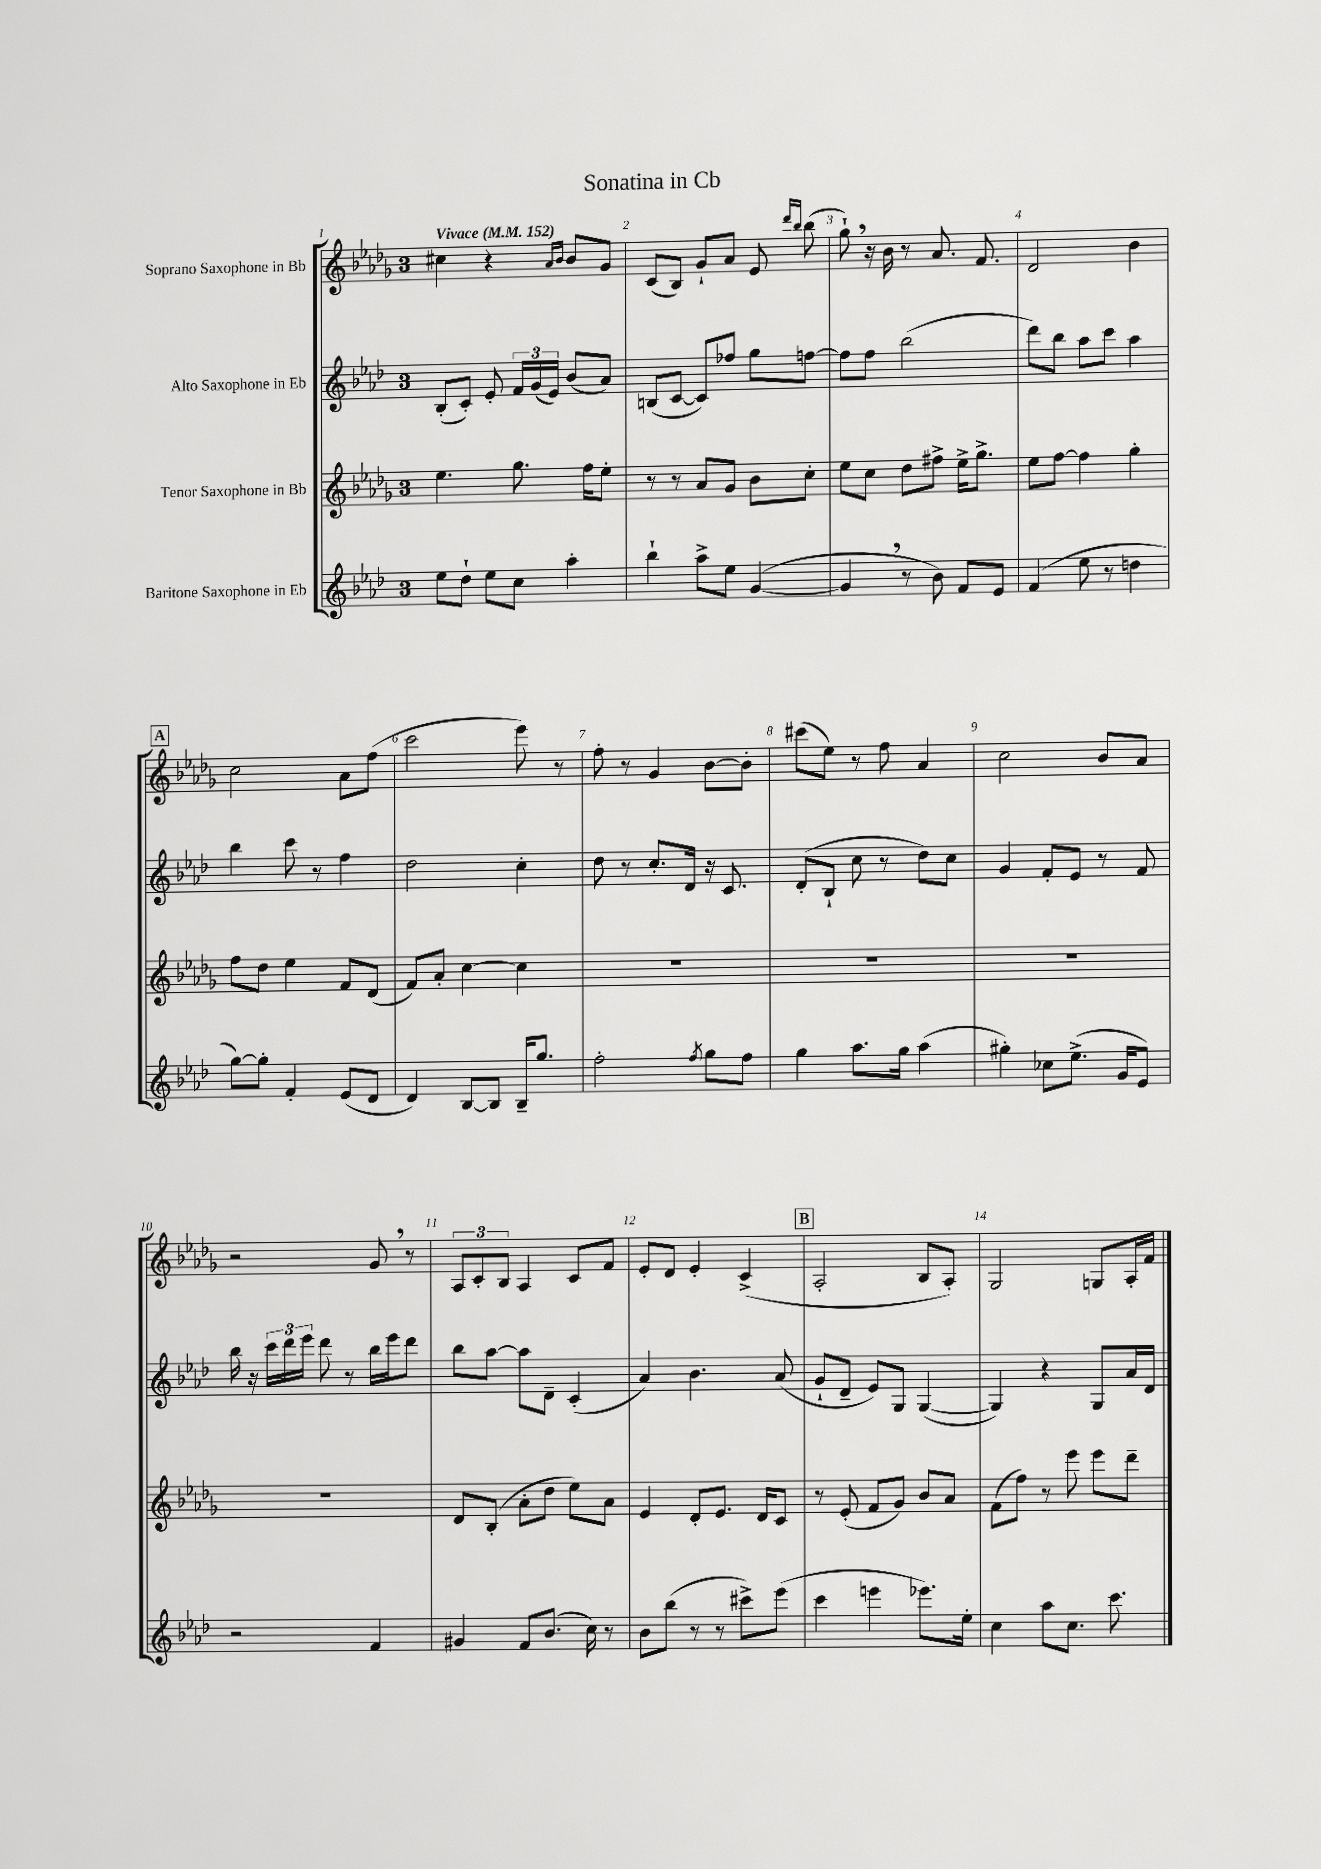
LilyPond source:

\header { title = "Sonatina in Cb" }
<<
\new StaffGroup <<
\new Staff = "s0" \with { instrumentName = "Soprano Saxophone in Bb" } {
    \clef treble \key des \major \once \override Staff.TimeSignature.style = #'single-digit \time 3/4 \tempo "Vivace" 4 = 152
    \autoBeamOff cis''4 r4 \grace { aes'16[ bes'16] } bes'8[ ges'8] |
    c'8[( bes8]) ges'8[-! aes'8] ees'8 \grace { des'''16[ bes''16] } bes''8( |
    ges''8-!) \breathe r16 bes'16 r8 aes'8. f'8. |
    des'2 bes'4 |
    \mark \markup { \box "A" } c''2 aes'8[ f''8]( |
    c'''2 ees'''8) r8 |
    f''8-. r8 ges'4 bes'8[~ bes'8]-. |
    cis'''8[( ees''8]) r8 f''8 aes'4 |
    c''2 bes'8[ aes'8] |
    r2 ges'8 \breathe r8 |
    \tuplet 3/2 { aes8[ c'8-. bes8] } aes4 c'8[ f'8] |
    ees'8[-. des'8] ees'4-. c'4->( |
    \mark \markup { \box "B" } aes2-. bes8[ aes8]-.) |
    ges2 g8[ aes16-. f'16] \bar "|." |
}
\new Staff = "s1" \with { instrumentName = "Alto Saxophone in Eb" } {
    \clef treble \key aes \major \once \override Staff.TimeSignature.style = #'single-digit \time 3/4
    \autoBeamOff bes8[-.( c'8]-.) ees'8-. \tuplet 3/2 { f'16[ g'16( ees'16]) } bes'8[( aes'8]) |
    b8[( c'8]~ c'8[) fes''8] g''8[ f''8]~ |
    f''8[ f''8] bes''2( |
    des'''8[) bes''8] aes''8[ c'''8] aes''4 |
    \mark \markup { \box "A" } bes''4 c'''8 r8 f''4 |
    des''2 c''4-. |
    des''8 r8 c''8.[-. des'16] r16 c'8. |
    des'8[-.( bes8]-! c''8 r8 des''8[) c''8] |
    g'4 f'8[-. ees'8] r8 f'8 |
    bes''16 r16 \tuplet 3/2 { c'''16[ des'''16 ees'''16] } des'''8 r8 bes''16[ ees'''16 des'''8] |
    bes''8[ aes''8]~ aes''8[ des'8]-- c'4-.( |
    aes'4) bes'4. aes'8( |
    \mark \markup { \box "B" } g'8[-! des'8]-- ees'8[) g8] g4~( |
    g4) r4 g8[ aes'16 des'16] \bar "|." |
}
\new Staff = "s2" \with { instrumentName = "Tenor Saxophone in Bb" } {
    \clef treble \key des \major \once \override Staff.TimeSignature.style = #'single-digit \time 3/4
    \autoBeamOff ees''4. ges''8. f''16[ ees''8]-. |
    r8 r8 aes'8[ ges'8] bes'8[ c''8]-. |
    ees''8[ c''8] des''8[ fis''8]-> ees''16[-> ges''8.]-> |
    ees''8[ f''8]~ f''4 ges''4-. |
    \mark \markup { \box "A" } f''8[ des''8] ees''4 f'8[ des'8]( |
    f'8[) aes'8]-. c''4~ c''4 |
    R2. |
    R2. |
    R2. |
    R2. |
    des'8[ bes8]-.( aes'8[-. des''8] ees''8[) aes'8] |
    ees'4 des'8[-. ees'8.] des'16[ c'8] |
    \mark \markup { \box "B" } r8 ees'8-.( f'8[ ges'8]) bes'8[ aes'8] |
    f'8[( f''8]) r8 ees'''8 ees'''8[ des'''8]-- \bar "|." |
}
\new Staff = "s3" \with { instrumentName = "Baritone Saxophone in Eb" } {
    \clef treble \key aes \major \once \override Staff.TimeSignature.style = #'single-digit \time 3/4
    \autoBeamOff ees''8[ des''8]-! ees''8[ c''8] aes''4-. |
    bes''4-! aes''8[-> ees''8] g'4~( |
    g'4 \breathe r8 bes'8) f'8[ ees'8] |
    f'4( ees''8 r8 d''4 |
    \mark \markup { \box "A" } g''8[~) g''8]-. f'4-. ees'8[( des'8] |
    des'4) bes8[~ bes8] bes16[-- g''8.] |
    f''2-. \acciaccatura { f''8 } g''8[ f''8] |
    g''4 aes''8.[ g''16] aes''4( |
    gis''4-.) ces''8[ ees''8.]->( g'16[ ees'8]) |
    r2 f'4 |
    gis'4 f'8[ bes'8.]( c''16) r8 |
    bes'8[ bes''8]( r8 r8 cis'''8[->) ees'''8]( |
    \mark \markup { \box "B" } c'''4 e'''4 ees'''8.[) ees''16]-. |
    c''4 aes''8[ c''8.] c'''8. \bar "|." |
}
>>
>>
\layout { \context { \Score \override BarNumber.break-visibility = ##(#f #t #t) barNumberVisibility = #all-bar-numbers-visible } }
